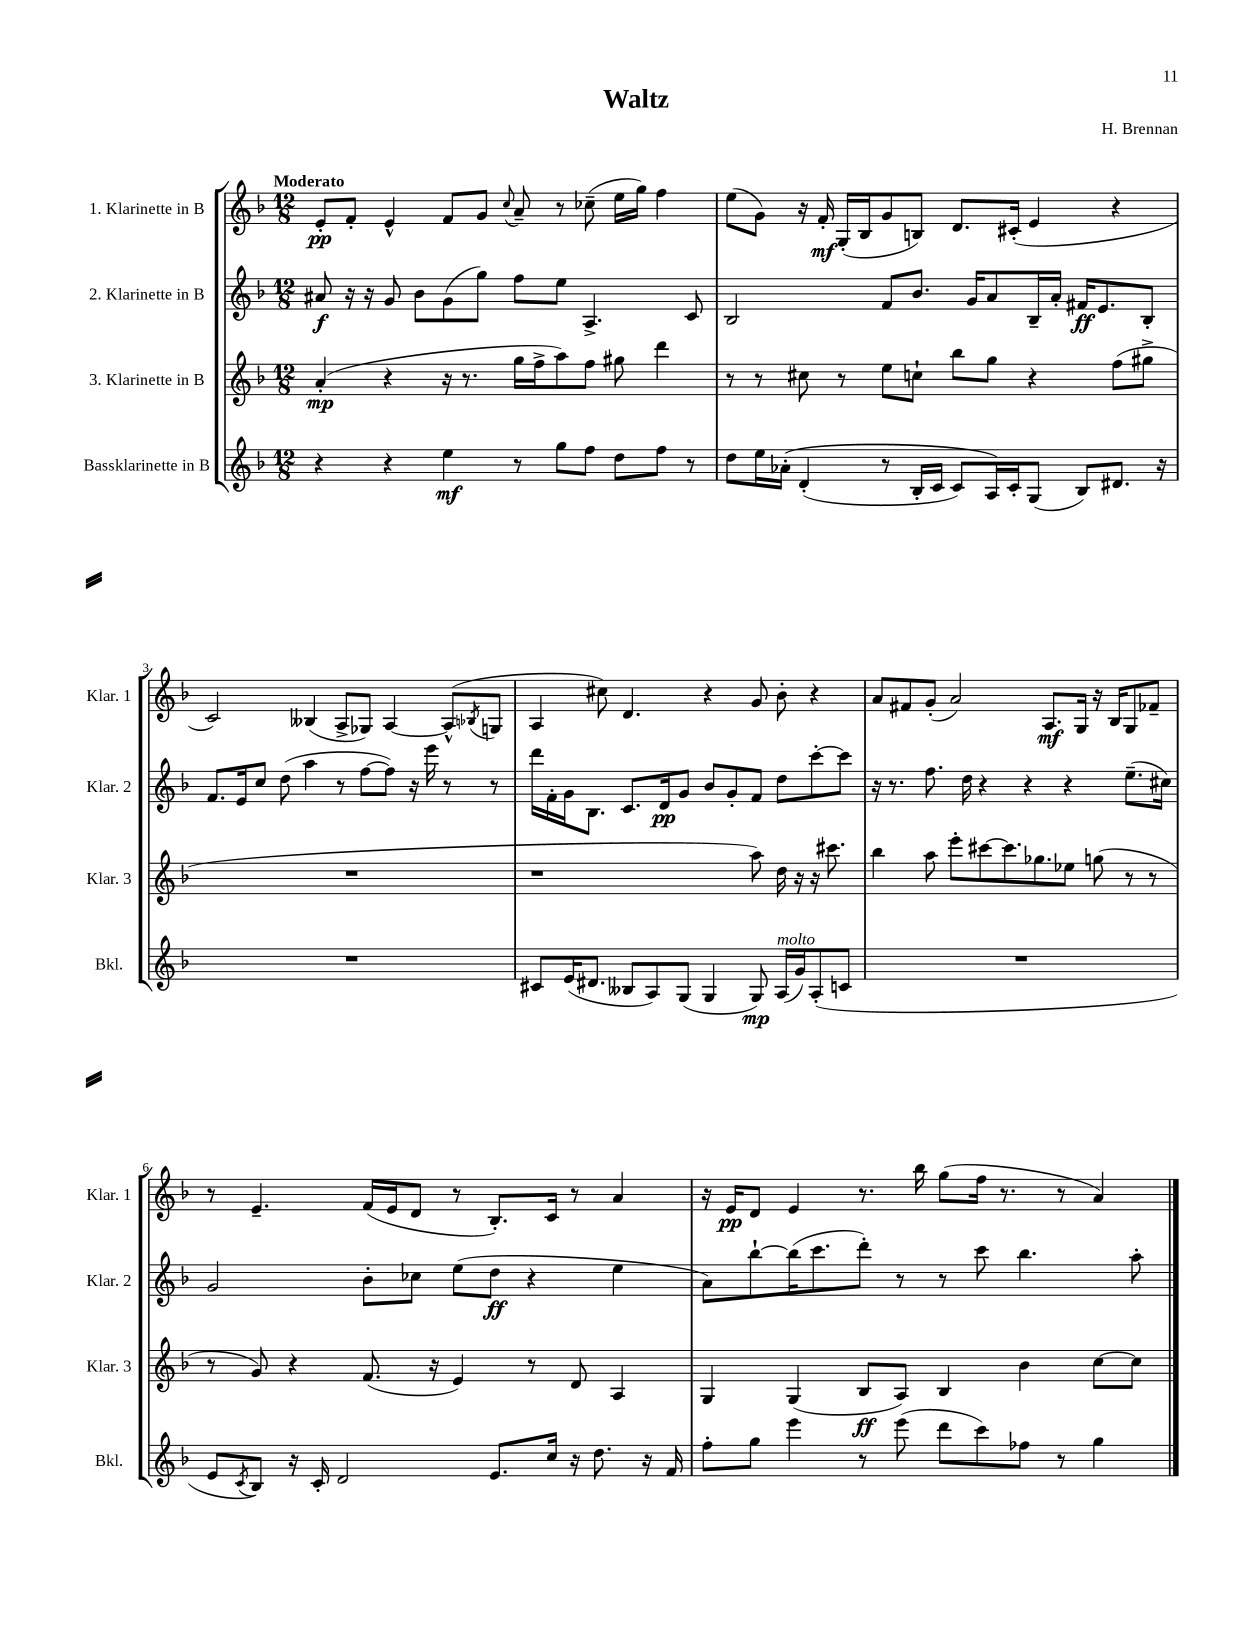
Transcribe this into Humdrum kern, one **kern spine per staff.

**kern	**kern	**kern	**kern
*staff4	*staff3	*staff2	*staff1
*clefG2	*clefG2	*clefG2	*clefG2
*k[b-]	*k[b-]	*k[b-]	*k[b-]
*M12/8	*M12/8	*M12/8	*M12/8
4r	(4a'	8a#	8e'
.	.	16r	8f'
.	.	16r	.
4r	4r	8g	4e^^
.	.	8b-	.
4ee	16r	(8g	8f
.	8.r	.	.
.	.	8gg)	8g
.	.	.	8qqcc
8r	16gg	8ff	8a~
.	16ff^	.	.
8gg	8aa)	8ee	8r
8ff	8ff	4.A^	(8cc-~
8dd	8gg#	.	16ee
.	.	.	16gg)
8ff	4ddd	.	4ff
8r	.	8c	.
=	=	=	=
8dd	8r	2B-	(8ee
16ee	8r	.	8g)
&(16a-'	.	.	.
(4d'	8cc#	.	16r
.	.	.	16f'
.	8r	.	(16G'
.	.	.	16B-
8r	8ee	8f	8g
16B-'	8cc`	8.b-	8B)
16c	.	.	.
8c)	8bb-	.	8.d
.	.	16g	.
16A&)	8gg	8a	.
16c'	.	.	(16c#'
(8G	4r	16B-~	4e
.	.	16a'	.
8B-)	.	16f#	.
.	.	8.e	.
8.d#	(8ff	.	4r
.	8gg#^	8B-'	.
16r	.	.	.
=	=	=	=
1.r	1.r	8.f	2c)
.	.	16e	.
.	.	8cc	.
.	.	(8dd	.
.	.	4aa	(4B--
.	.	8r	8A^
.	.	[8ff	8G-)
.	.	8ff])	[4A
.	.	16r	.
.	.	16eee	.
.	.	8r	(8A^^]
.	.	.	8qB-
.	.	8r	8G
=	=	=	=
8c#	1r	16ddd	4A
.	.	16f'	.
(16e	.	16g	.
8.d#	.	8.B-	.
.	.	.	8cc#)
8B--	.	8.c	4.d
8A)	.	.	.
.	.	16d	.
(8G	.	8g	.
4G	.	8b-	4r
.	.	8g'	.
8G)	8aa)	8f	8g
(16A	16dd	8dd	8b-'
16g)	16r	.	.
(8A'	16r	[8ccc'	4r
.	8.ccc#	.	.
8c	.	8ccc]	.
=	=	=	=
1.r	4bb-	16r	8a
.	.	8.r	.
.	.	.	8f#
.	8aa	8.ff	(8g'
.	8eee'	.	2a)
.	.	16dd	.
.	[8ccc#	4r	.
.	8.ccc#]	.	.
.	.	4r	.
.	8.gg-	.	.
.	.	.	8.A
.	8ee-	4r	.
.	.	.	16G
.	(8gg	.	16r
.	.	.	16B-
.	8r	(8.ee~	8G
.	8r	.	8f-~
.	.	16cc#)	.
=	=	=	=
8e	8r	2g	8r
8qc	.	.	.
8B-)	8g)	.	4.e~
16r	4r	.	.
16c'	.	.	.
2d	.	.	.
.	(8.f	8b-'	(16f
.	.	.	16e
.	.	8cc-	8d
.	16r	.	.
.	4e)	(8ee	8r
8.e	.	8dd	8.B-')
.	8r	4r	.
16cc	.	.	16c
16r	8d	.	8r
8.dd	.	.	.
.	4A	4ee	4a
16r	.	.	.
16f	.	.	.
=	=	=	=
8ff'	4G	8a)	16r
.	.	.	16e
8gg	.	[8bb-`	8d
4eee	(4G	(16bb-]	4e
.	.	8.ccc	.
8r	8B-	8ddd')	8.r
(8eee	8A)	8r	.
.	.	.	16bb-
8ddd	4B-	8r	(8gg
8ccc)	.	8ccc	16ff
.	.	.	8.r
8ff-	4b-	4.bb-	.
8r	.	.	8r
4gg	[8cc	.	4a)
.	8cc]	8aa'	.
==	==	==	==
*-	*-	*-	*-
